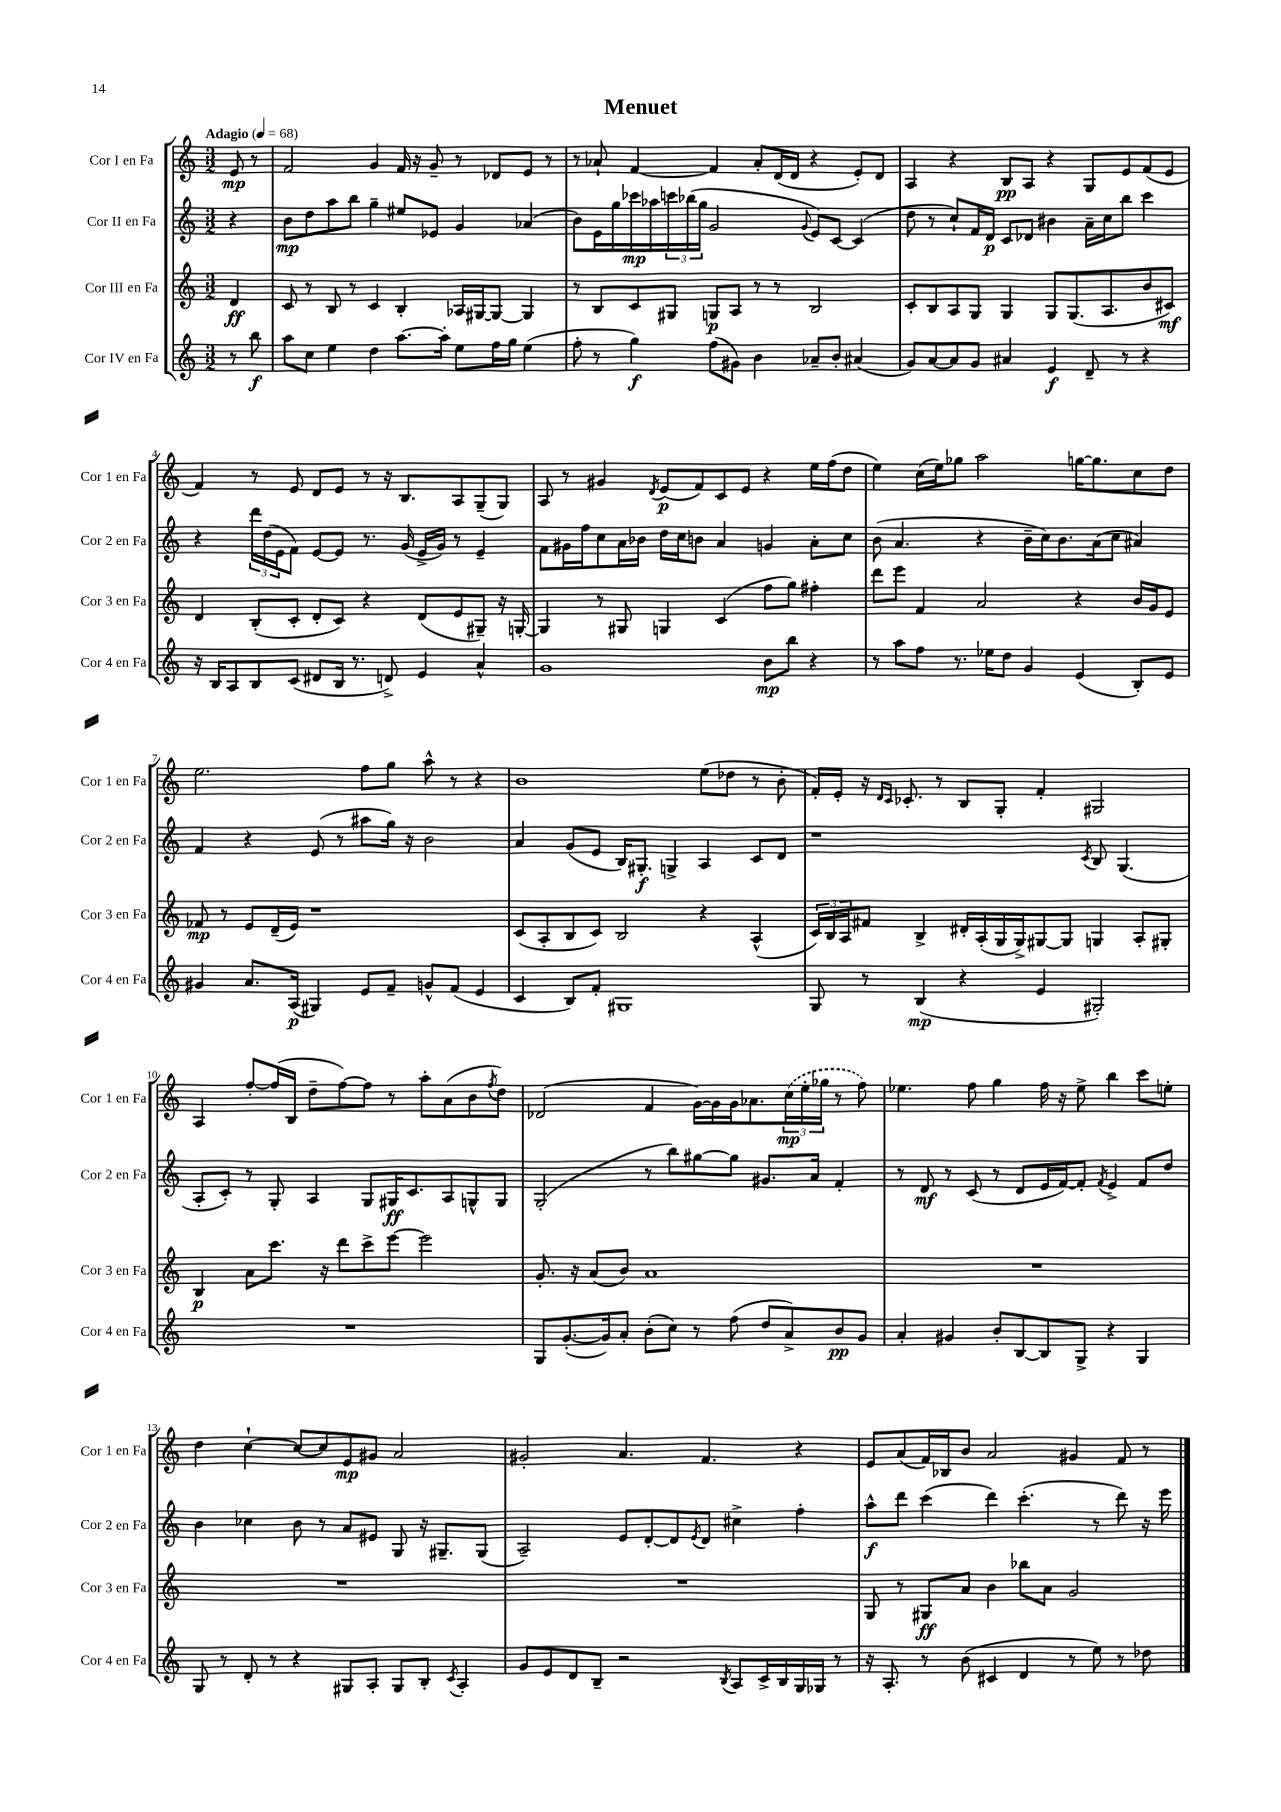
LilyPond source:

\header { title = "Menuet" }
<<
\new StaffGroup <<
\new Staff = "s0" \with { instrumentName = "Cor I en Fa" shortInstrumentName = "Cor 1 en Fa" } {
    \clef treble \key c \major \numericTimeSignature \time 3/2 \partial 4 \tempo "Adagio" 4 = 68
    e'8\mp r8 |
    f'2 g'4 f'16 r16 g'8-- r8 des'8 e'8 r8 |
    r8 aes'8-! f'4~ f'4 aes'8-. d'16( d'16 r4 e'8-.) d'8 |
    a4 r4 b8\pp a8 r4 g8 e'8 f'8( e'8 |
    f'4) r8 e'8 d'8 e'8 r8 r16 b8. a8 g8--( g8) |
    a8 r8 gis'4 \acciaccatura { d'8 } e'8\p( f'8) c'8 e'8 r4 e''16 f''16( d''8 |
    e''4) c''16( e''16) ges''8 a''2 g''16~ g''8. c''8 d''8 |
    e''2. f''8 g''8 a''8-^ r8 r4 |
    b'1 e''8( des''8 r8 b'8-. |
    f'16-.) e'16-. r16 \grace { d'16 c'16 } ces'8.-. r8 b8 g8-. f'4-. gis2 |
    a4 f''8~-. f''16( b16 d''8-- f''8~) f''8 r8 a''8-. a'8( b'8 \acciaccatura { f''8 } d''8) |
    des'2( f'4 g'16~) g'16 g'16 aes'8. \tuplet 3/2 { \once \slurDashed c''16\mp( e''16-. ges''16 } r8 f''8) |
    ees''4. f''8 g''4 f''16 r16 ees''8-> b''4 c'''8 e''8-. |
    d''4 c''4~-! c''8~ c''8 e'8\mp gis'8 a'2 |
    gis'2-. a'4. f'4. r4 |
    e'8 a'8( f'16) bes16 b'8 a'2 gis'4 f'8 r8 \bar "|." |
}
\new Staff = "s1" \with { instrumentName = "Cor II en Fa" shortInstrumentName = "Cor 2 en Fa" } {
    \clef treble \key c \major \numericTimeSignature \time 3/2 \partial 4
    r4 |
    b'8\mp d''8 a''8 b''8 g''4-- eis''8 ees'8 g'4 aes'4( |
    b'8) e'16 g''16 ces'''16\mp aes''16 \tuplet 3/2 { c'''16 bes''16( g''16 } g'2 \appoggiatura { g'8 } e'8) c'8~ c'4( |
    d''8 r8 c''8-!) f'16 d'16\p c'8 des'8 bis'4 a'16-- c''16 b''8 c'''4 |
    r4 \tuplet 3/2 { d'''16 d''16( e'16 } f'8) e'8~ e'8 r8. g'16( e'16-> g'16) r8 e'4-- |
    f'8 gis'16 f''16 c''8 a'16 bes'16 d''16 c''16 b'8 a'4 g'4 a'8-. c''8 |
    b'8( a'4. r4 b'16-- c''16) b'8. a'16( c''8 ais'4) |
    f'4 r4 e'8( r8 ais''8 g''16) r16 b'2 |
    a'4 g'8( e'8 b16) gis8.-.\f g4-> a4 c'8 d'8 |
    r1 \acciaccatura { c'8 } b8 g4.( |
    a8-. c'8-.) r8 g8-. a4 g8 gis16\ff c'8. a8 g8-^ g8 |
    g2-.( r8 b''8) gis''8~ gis''8 gis'8. a'16 f'4-. |
    r8 d'8\mf r8 c'8( r8 d'8 e'16 f'16~) f'8-. \acciaccatura { f'8 } e'4-> f'8 d''8 |
    b'4 ces''4 b'8 r8 a'8 eis'8 g8 r16 gis8.-- gis8( |
    a2--) e'8 d'8~-. d'8 \acciaccatura { e'8 } d'8 cis''4-> f''4-. |
    a''8-^\f d'''8 c'''4( d'''4) c'''4.-.( r8 d'''8) r16 e'''16 \bar "|." |
}
\new Staff = "s2" \with { instrumentName = "Cor III en Fa" shortInstrumentName = "Cor 3 en Fa" } {
    \clef treble \key c \major \numericTimeSignature \time 3/2 \partial 4
    d'4\ff |
    c'8 r8 b8 r8 c'4 b4-. aes16 gis16~ gis8~ gis4 |
    r8 b8 c'8 gis8 g8\p a8 r8 r8 b2 |
    c'8-. b8 a8 g8 g4 g8 g8.( a8. b'8 cis'8\mf) |
    d'4 b8-.( c'8-. d'8-. c'8) r4 d'8( e'8 gis8--) r16 g16~-. |
    g4 r8 gis8 g4 c'4( f''8 g''8) fis''4-. |
    d'''8 e'''8 f'4 a'2 r4 b'16 g'16 e'8 |
    fes'8\mp r8 e'8 d'16--( e'16) r1 |
    c'8( a8-. b8 c'8) b2 r4 a4-^( |
    \tuplet 3/2 { c'16) b16 a16 } fis'8 b4-> dis'16-. a16-.( g16 g16->) gis8~ gis8 g4 a8-. gis8-. |
    b4\p a'8 c'''8. r16 d'''8 c'''8-> e'''8~ e'''2 |
    g'8.-. r16 a'8( b'8) a'1 |
    R1. |
    R1. |
    R1. |
    g8 r8 gis8\ff a'8 b'4 bes''8 a'8 g'2 \bar "|." |
}
\new Staff = "s3" \with { instrumentName = "Cor IV en Fa" shortInstrumentName = "Cor 4 en Fa" } {
    \clef treble \key c \major \numericTimeSignature \time 3/2 \partial 4
    r8 b''8\f |
    a''8 c''8 e''4 d''4 a''8.~ a''16-. e''8 f''16 g''16 e''4( |
    f''8-. r8 g''4\f) f''8( gis'8) b'4 aes'8-- b'8-. ais'4( |
    g'8) a'8~ a'8 g'8 ais'4 e'4\f d'8-- r8 r4 |
    r16 b16 a8 b8 c'8( dis'8 b16 r8. d'8->) e'4 a'4-^ |
    g'1 b'8\mp b''8 r4 |
    r8 a''8 f''8 r8. ees''16 d''8 g'4 e'4( b8-.) e'8 |
    gis'4 a'8. a16\p( gis4) e'8 f'8-- g'8-^ f'8( e'4 |
    c'4 b8) f'8-. gis1 |
    g8 r8 b4\mp( r4 e'4 gis2-.) |
    R1. |
    g8 g'8.~-.( g'16) a'8-. b'8-.( c''8) r8 f''8( d''8 a'8->) b'8\pp g'8 |
    a'4-. gis'4 b'8-. b8~ b8 g8-> r4 g4 |
    g8 r8 d'8-. r8 r4 gis8 a8-. gis8 b8-. \acciaccatura { c'8 } a4-. |
    g'8 e'8 d'8 b8-- r2 \acciaccatura { b8 } a8 c'16-> b16 g16 ges16 r8 |
    r16 a8.-. r8 b'8( cis'4 d'4 r8 e''8) r8 des''8 \bar "|." |
}
>>
>>
